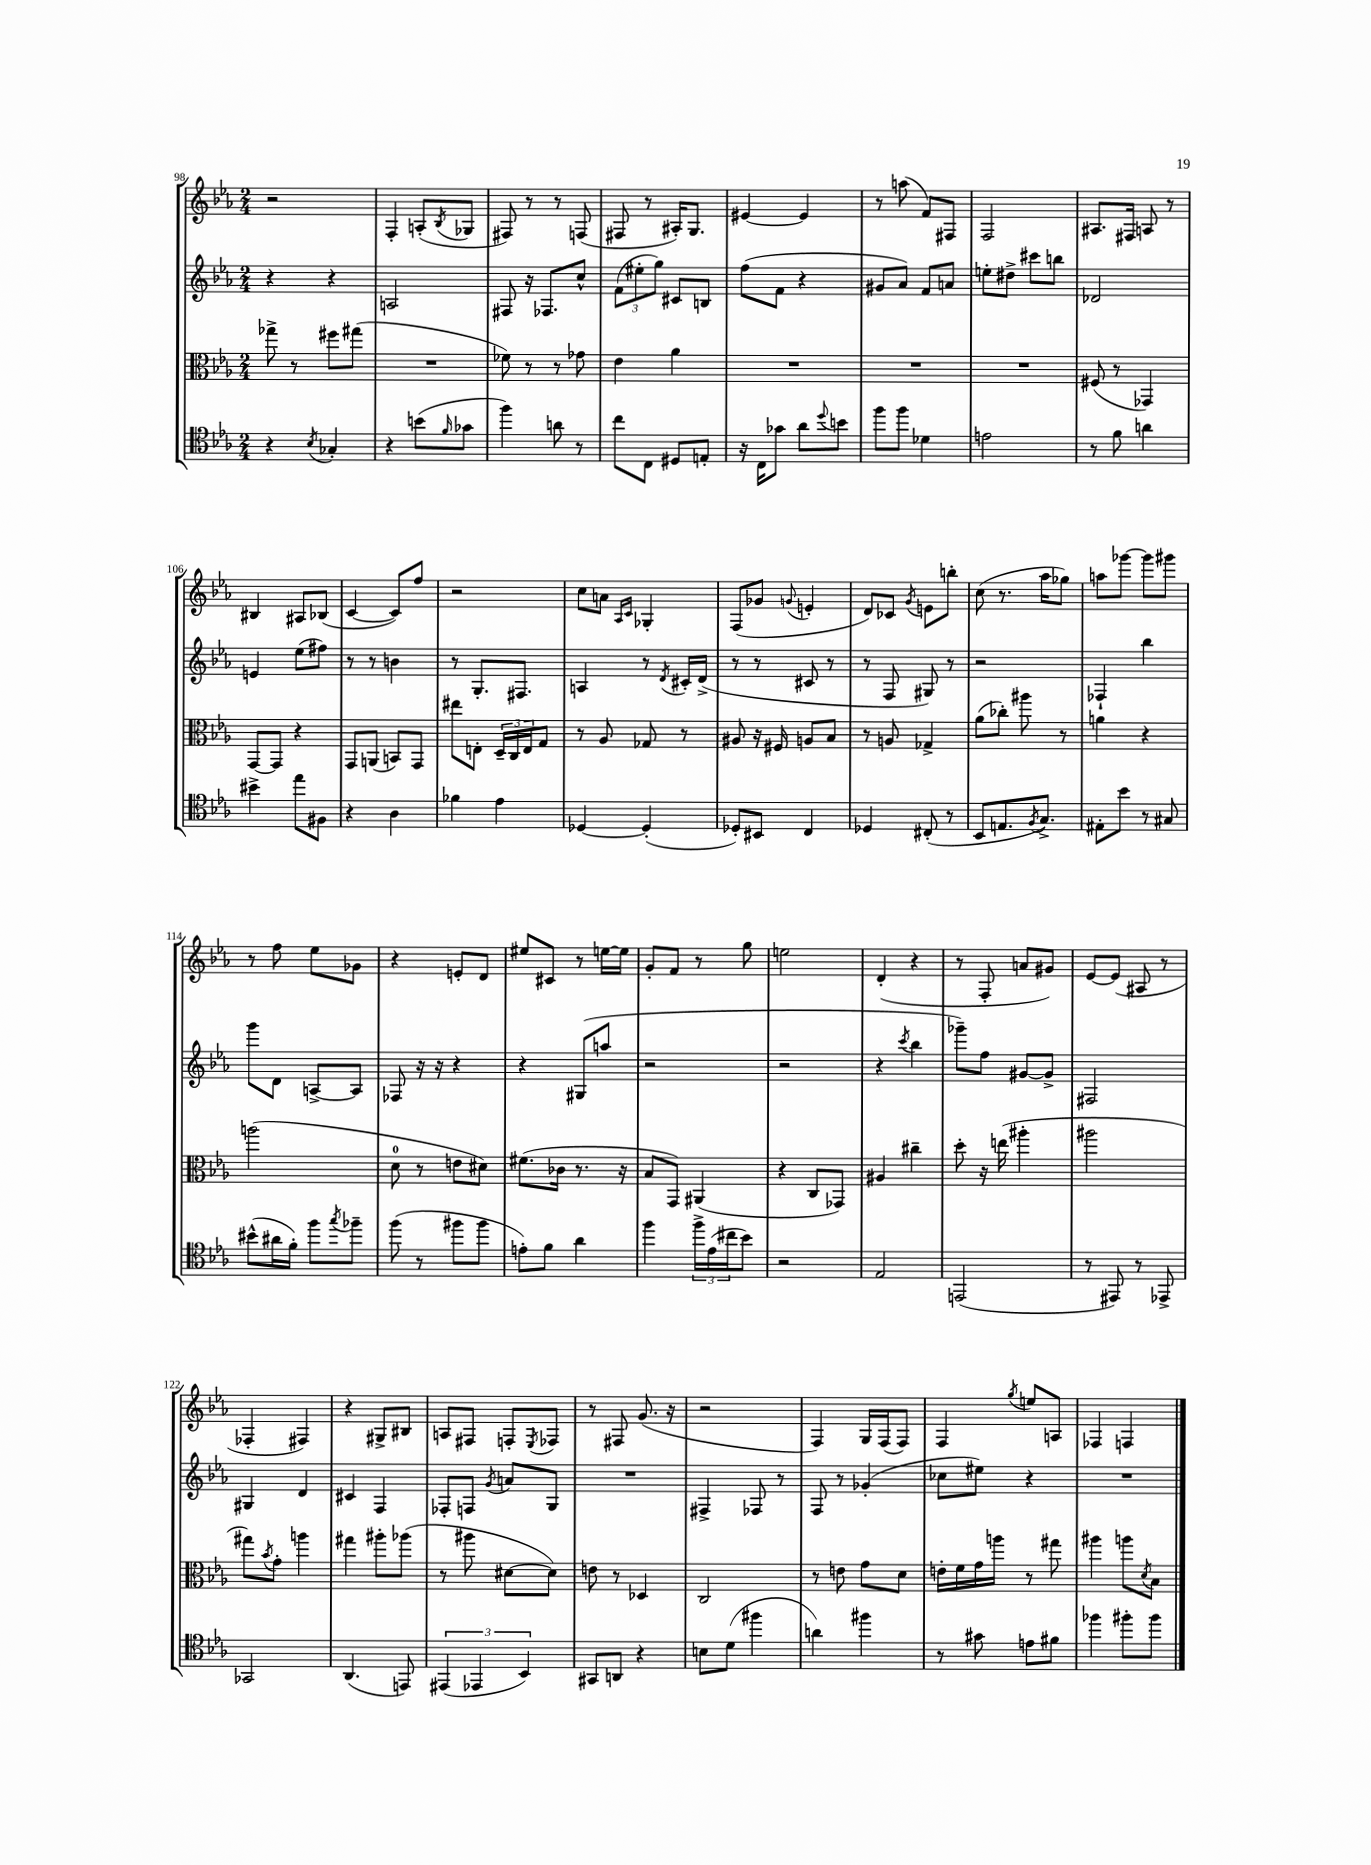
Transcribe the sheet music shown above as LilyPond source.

<<
\new StaffGroup <<
\new Staff = "s0" {
    \clef treble \key ees \major \numericTimeSignature \time 2/4
    r2 |
    f4-. a8-.( \acciaccatura { bes8 } ges8 |
    fis8) r8 r8 f8( |
    fis8 r8 ais16-.) g8. |
    eis'4~ eis'4 |
    r8 a''8( f'8) fis8 |
    f2 |
    ais8. fis16 a8 r8 |
    bis4 ais8 bes8( |
    c'4~ c'8) f''8 |
    r2 |
    c''8 a'8 \grace { aes16 c'16 } ges4-. |
    f8( ges'8 \appoggiatura { g'8 } e'4-. |
    d'8) ces'8 \acciaccatura { g'8 } e'8 b''8-. |
    c''8( r8. aes''16 ges''8) |
    a''8 ges'''8~ ges'''8 gis'''8 |
    r8 f''8 ees''8 ges'8 |
    r4 e'8-. d'8 |
    eis''8 cis'8 r8 e''16~ e''16 |
    g'8-. f'8 r8 g''8 |
    e''2 |
    d'4-.( r4 |
    r8 f8-. a'8 gis'8) |
    ees'8~ ees'8( ais8 r8 |
    fes4-. fis4) |
    r4 gis8-> bis8 |
    a8 fis8 f8-. \acciaccatura { ees8 } fes8 |
    r8 fis8 g'8.( r16 |
    r2 |
    f4) g16 f16( f8) |
    f4 \acciaccatura { g''8 } e''8 a8 |
    fes4 f4 \bar "|." |
}
\new Staff = "s1" {
    \clef treble \key ees \major \numericTimeSignature \time 2/4
    r4 r4 |
    a2 |
    fis8 r16 fes8. c''8-^ |
    \tuplet 3/2 { f'8( eis''8-. g''8) } cis'8 b8 |
    f''8( f'8 r4 |
    gis'8 aes'8) f'8 a'8 |
    e''8-. dis''8-> cis'''8 b''8 |
    des'2 |
    e'4 ees''8( fis''8) |
    r8 r8 b'4 |
    r8 g8.-. fis8. |
    a4 r8 \acciaccatura { d'8 } cis'16-. d'16->( |
    r8 r8 cis'8 r8 |
    r8 f8 gis8) r8 |
    r2 |
    fes4-! bes''4 |
    g'''8 d'8 a8~-> a8 |
    fes8 r16 r16 r4 |
    r4 gis8( a''8 |
    r2 |
    r2 |
    r4 \acciaccatura { c'''8 } bes''4 |
    ges'''8--) f''8 gis'8~ gis'8-> |
    fis2 |
    gis4 d'4 |
    cis'4 f4 |
    fes8-. f8 \acciaccatura { g'8 } a'8 g8 |
    R2 |
    fis4-> fes8 r8 |
    f8 r8 ges'4-.( |
    ces''8 eis''8) r4 |
    R2 \bar "|." |
}
\new Staff = "s2" {
    \clef alto \key ees \major \numericTimeSignature \time 2/4
    ges''8-> r8 fis''8 gis''8( |
    R2 |
    fes'8) r8 r8 ges'8 |
    ees'4 aes'4 |
    R2 |
    R2 |
    R2 |
    fis8( r8 ges,4) |
    g,8~ g,8 r4 |
    g,8 a,8( b,8) g,8 |
    eis''8 e8-. \tuplet 3/2 { d16-- c16 e16 } g8 |
    r8 aes8 ges8 r8 |
    ais8 r16 fis16 a8 bes8 |
    r8 a8 ges4-> |
    aes'8( ces''8-.) ais''8 r8 |
    a'4 r4 |
    a''2( |
    d'8-0 r8 e'8 dis'8) |
    fis'8.( ces'16 r8. r16 |
    bes8 g,8) ais,4( |
    r4 c8 ges,8) |
    ais4 cis''4-- |
    d''8-. r16 e''16( ais''4-. |
    ais''2 |
    gis''8) \acciaccatura { bes'8 } g'8-. a''4 |
    gis''4 ais''8-. aes''8( |
    r8 ais''8 dis'8~ dis'8) |
    e'8 r8 des4 |
    c2 |
    r8 e'8 g'8 d'8 |
    e'16-. f'16 g'16 a''16 r8 gis''8 |
    ais''4 a''8 \acciaccatura { d'8 } bes8 \bar "|." |
}
\new Staff = "s3" {
    \clef tenor \key ees \major \numericTimeSignature \time 2/4
    r4 \acciaccatura { bes8 } ges4-. |
    r4 b'8( \grace { f'16 } ges'8 |
    f''4) a'8 r8 |
    c''8 c8 dis8 e8-. |
    r16 c16 ges'8 aes'8 \appoggiatura { d''8 } b'8 |
    f''8 f''8 des'4 |
    e'2 |
    r8 f'8 a'4 |
    bis'4-> ees''8 fis8 |
    r4 aes4 |
    fes'4 ees'4 |
    des4~ des4-.( |
    des8-.) bis,8 c4 |
    des4 cis8-.( r8 |
    bes,8 e8. \acciaccatura { f8 } g8.->) |
    eis8-. bes'8 r8 gis8 |
    bis'8-^( ais'16 f'16-.) f''8 \acciaccatura { g''8 } fes''8-- |
    f''8( r8 fis''8 fis''8 |
    e'8-.) f'8 aes'4 |
    f''4 \tuplet 3/2 { f''16-> ees'16( cis''16 } bes'8) |
    r2 |
    ees2 |
    e,2( |
    r8 eis,8) r8 ees,8-> |
    ges,2 |
    aes,4.( e,8) |
    \tuplet 3/2 { eis,4( ees,4 bes,4) } |
    gis,8 a,8 r4 |
    b8 d'8( fis''4 |
    a'4) fis''4 |
    r8 gis'8 e'8 fis'8 |
    fes''4 fis''8-. fis''8 \bar "|." |
}
>>
>>
\layout { \context { \Score currentBarNumber = #98 } }
